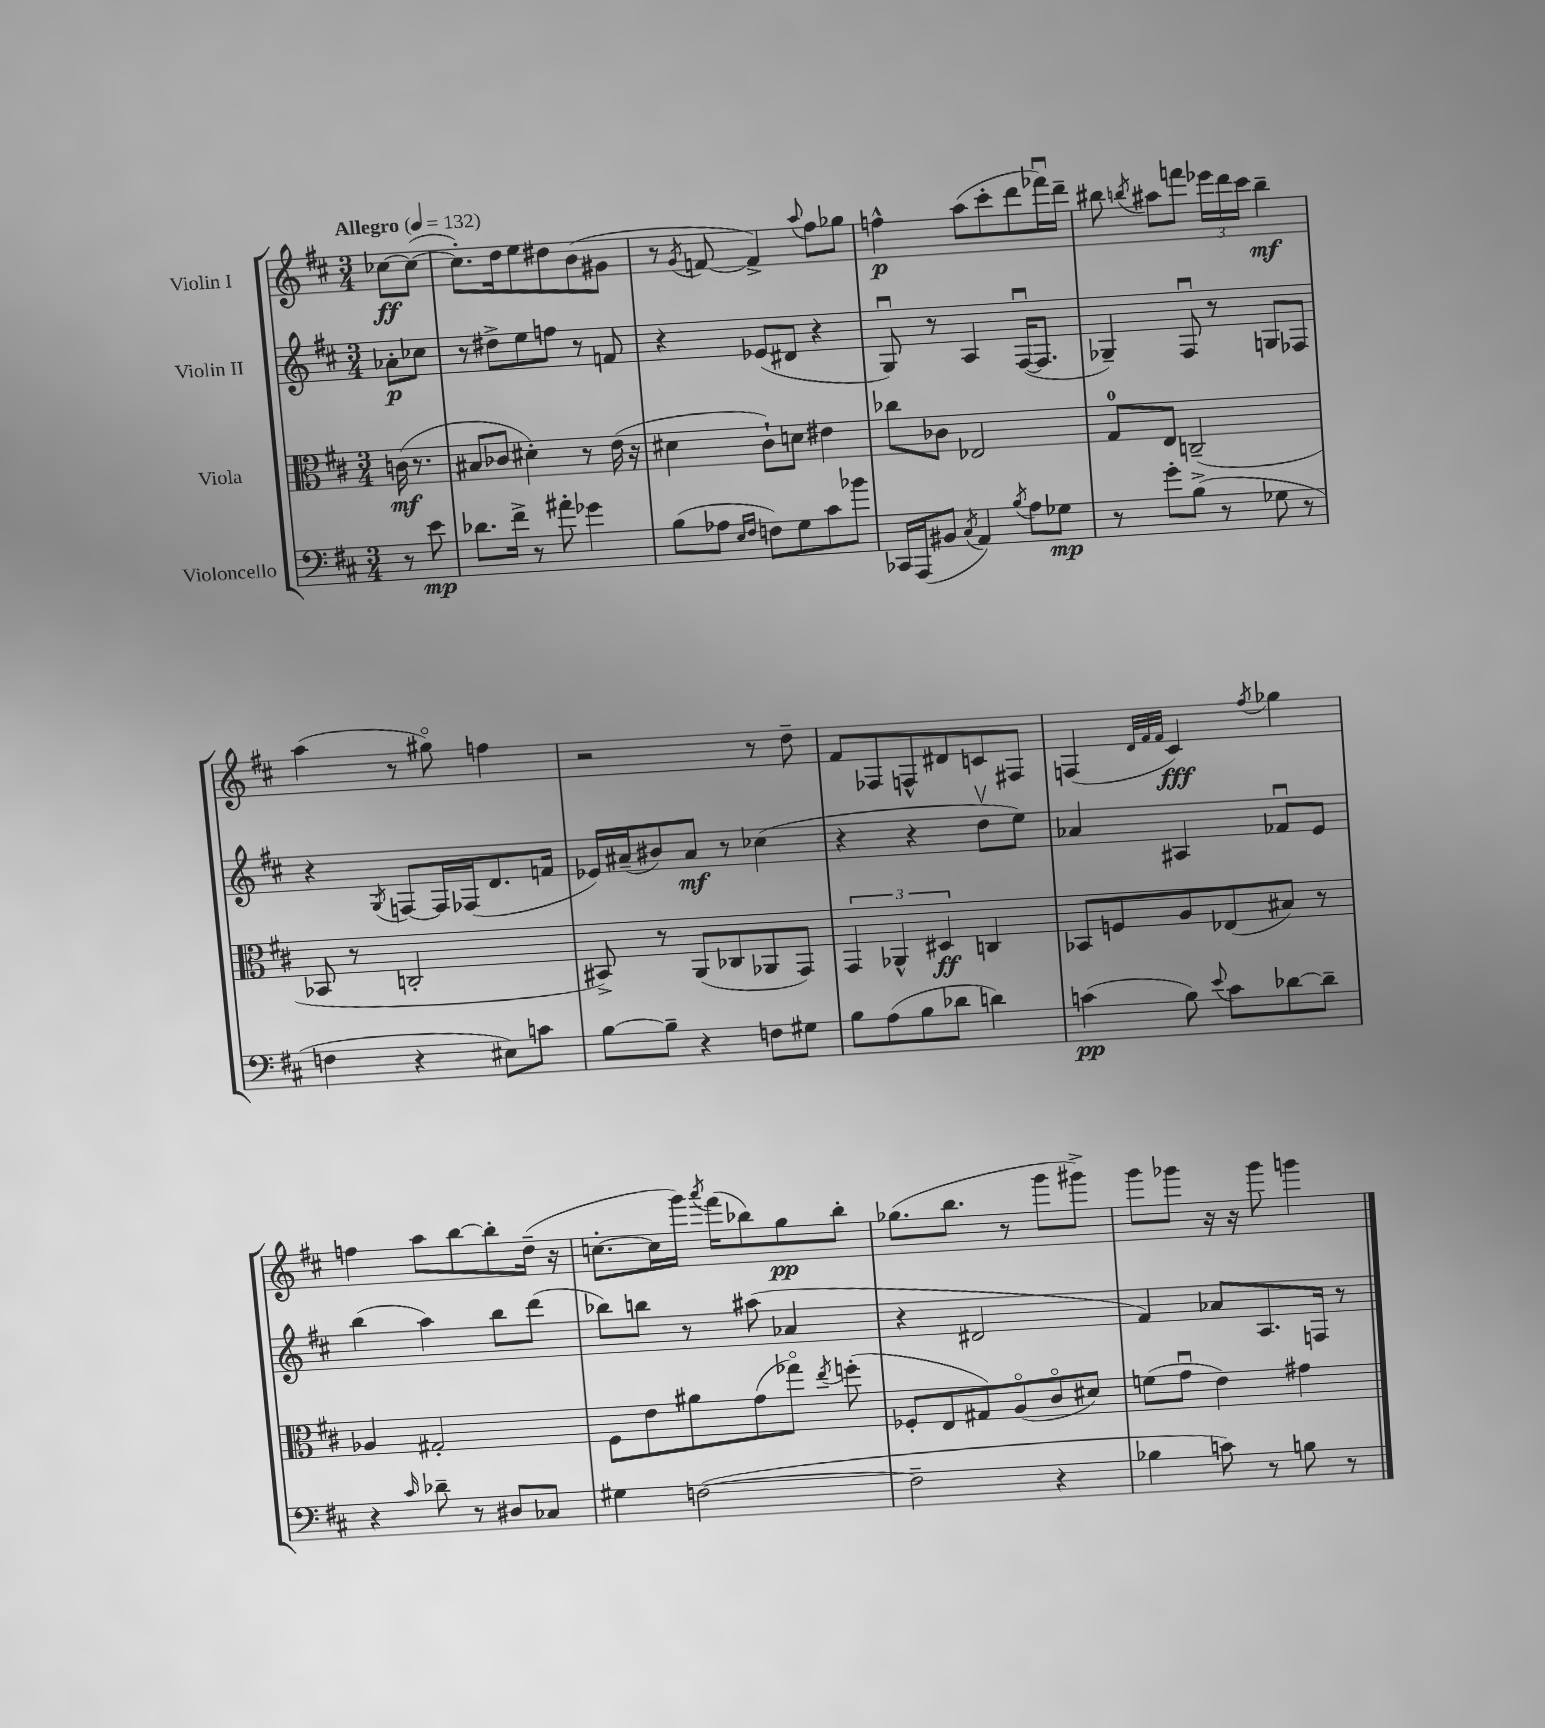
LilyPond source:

<<
\new StaffGroup <<
\new Staff = "s0" \with { instrumentName = "Violin I" } {
    \clef treble \key d \major \numericTimeSignature \time 3/4 \partial 4 \tempo "Allegro" 4 = 132
    \autoBeamOff ces''8[~\ff ces''8]~( |
    ces''8.[-.) d''16 e''8 dis''8 b'8( gis'8] |
    r8 \acciaccatura { g'8 } f'8~ f'4->) \appoggiatura { a''8 } fis''8[ ges''8] |
    f''4-^\p a''8[( cis'''8-. d'''8 fes'''16\downbow) d'''16]-- |
    bis''8 \acciaccatura { b''8 } ais''8[ f'''8] \tuplet 3/2 { ees'''16[ d'''16 cis'''16] } b''4--\mf |
    a''4( r8 gis''8\flageolet) f''4 |
    r2 r8 d''8-- |
    fis'8[ fes8 f8-^ dis'8 c'8 fis8] |
    f4( \grace { d'32[ fis'32 fis'32] } cis'4\fff) \acciaccatura { fis''8 } ges''4 |
    f''4 a''8[ b''8~ b''8-. d''16]--( r16 |
    c''8.[~-. c''16 g'''16]) \acciaccatura { a'''8 } fis'''16[( bes''8) g''8\pp bes''8]-. |
    ges''8.[( b''8.] r8 g'''8[ gis'''8]->) |
    g'''8[ ges'''8] r16 r16 ges'''8 g'''4 \bar "|." |
}
\new Staff = "s1" \with { instrumentName = "Violin II" } {
    \clef treble \key d \major \numericTimeSignature \time 3/4 \partial 4
    \autoBeamOff aes'8[-.\p ces''8] |
    r8 dis''8[-> e''8 f''8] r8 f'8 |
    r4 ees'8[( dis'8] r4 |
    g8\downbow) r8 a4 fis16[~\downbow( fis8.] |
    ges4--) fis8\downbow r8 g8[ fes8] |
    r4 \acciaccatura { g8 } f8[~ f16 fes16( d'8. f'16] |
    ees'16[) ais'16--( bis'8) ais'8]\mf r8 ces''4( |
    r4 r4 d''8[\upbow e''8]) |
    aes'4 ais4 fes'8[\downbow e'8] |
    b''4( a''4) b''8[ d'''8]( |
    bes''8[) b''8] r8 ais''8( aes'4 |
    r4 dis'2 |
    fis'4) aes'8[ a8. f16] r8 \bar "|." |
}
\new Staff = "s2" \with { instrumentName = "Viola" } {
    \clef alto \key d \major \numericTimeSignature \time 3/4 \partial 4
    \autoBeamOff c'16\mf( r8. |
    bis8[ ces'8] dis'4-.) r8 e'16( r16 |
    dis'4 cis'8[-!) d'8] eis'4 |
    ces''8[ ces'8] ees2 |
    g8[-0 e8] c2--( |
    bes,8 r8 c2-. |
    bis,8->) r8 a,8[( ces8 aes,8 g,8]) |
    \tuplet 3/2 { g,4 aes,4-^ dis4\ff } c4 |
    bes,8[ f8 a8 ees8( bis8]) r8 |
    aes4 gis2-. |
    fis8[ e'8 ais'8 g'8( ges''8]\flageolet) \acciaccatura { e''8 } f''8-.( |
    fes8[-. e8 gis8) a8\flageolet( cis'8\flageolet dis'8]) |
    f'8[( g'8]\downbow e'4) gis'4 \bar "|." |
}
\new Staff = "s3" \with { instrumentName = "Violoncello" } {
    \clef bass \key d \major \numericTimeSignature \time 3/4 \partial 4
    \autoBeamOff r8 e'8\mp |
    des'8.[ fis'16]-> r8 ais'8-. ges'4 |
    b8[( aes8] \grace { e16[ fis16] } f8[) g8 cis'8 bes'8] |
    ces,16[ a,,16( bis,8] \acciaccatura { cis8 } a,4) \acciaccatura { b8 } a8[ ges8]\mp |
    r8 g'8[-. b8]->( r8 ges8 r8 |
    f4 r4 eis8[) c'8] |
    b8[~ b8]-- r4 f8[ gis8] |
    b8[ a8( b8 des'8] d'4) |
    c'4\pp( b8) \appoggiatura { e'8 } c'8[ des'8~ des'8]-- |
    r4 \grace { cis'16 } des'8-- r8 dis8[ ces8] |
    gis4 f2~( |
    f2-- r4 |
    bes4 c'8) r8 b8 r8 \bar "|." |
}
>>
>>
\layout { \context { \Score \remove "Bar_number_engraver" } }
